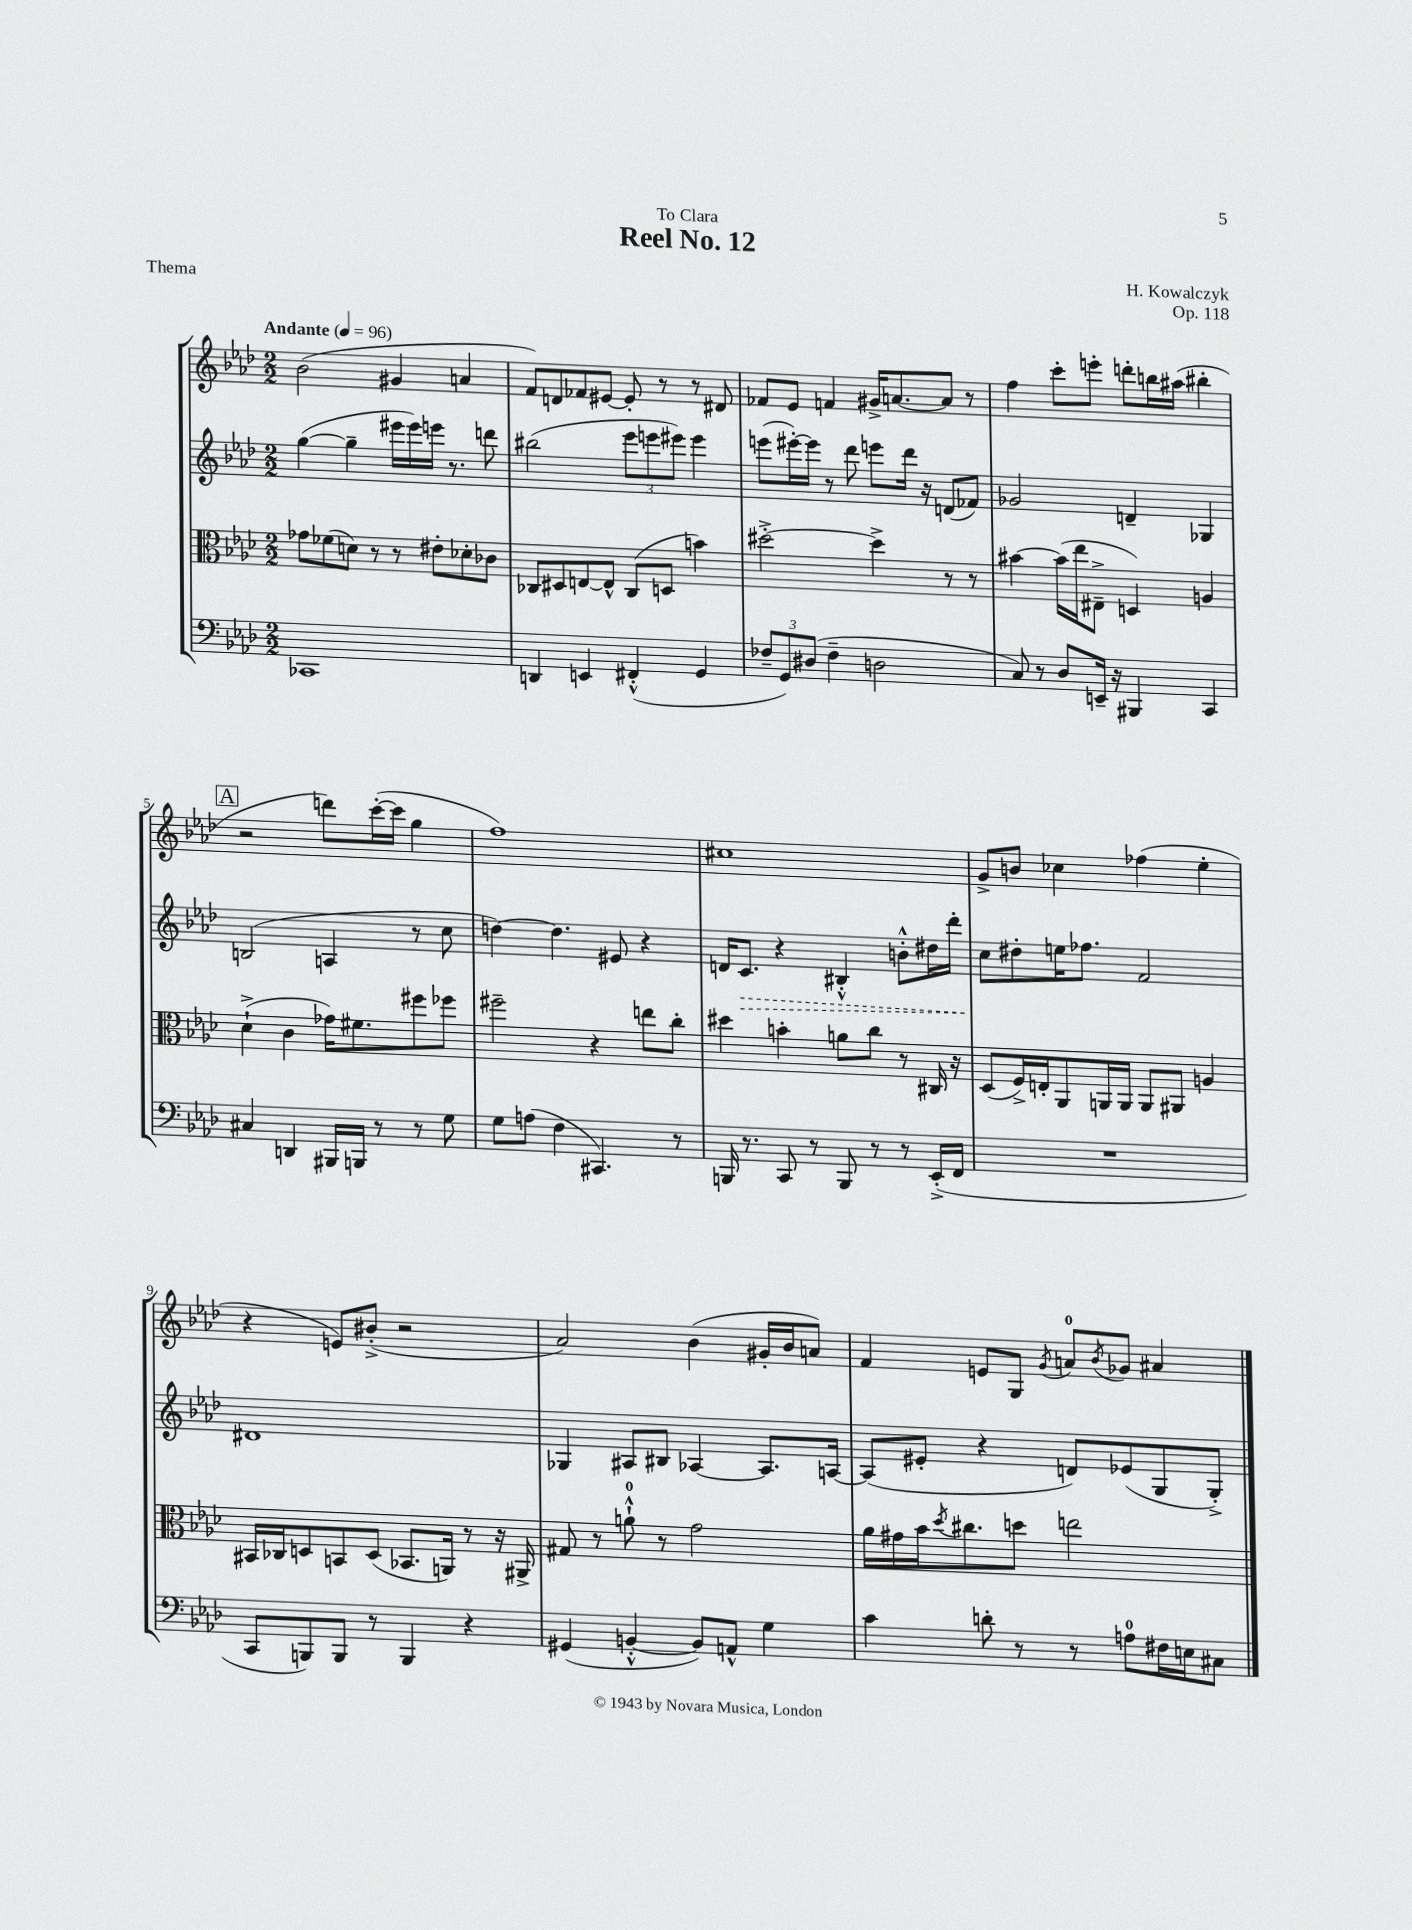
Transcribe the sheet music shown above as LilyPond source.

\header { title = "Reel No. 12" composer = "H. Kowalczyk" dedication = "To Clara" opus = "Op. 118" piece = "Thema" }
<<
\new StaffGroup <<
\new Staff = "s0" {
    \clef treble \key aes \major \numericTimeSignature \time 2/2 \tempo "Andante" 4 = 96
    bes'2( gis'4 a'4 |
    f'8) d'8 fes'8 eis'8~ eis'8-. r8 r8 dis'8 |
    fes'8 ees'8 f'4 gis'16-> a'8.~ a'8 r8 |
    f''4 c'''8-. e'''8-. d'''8-. b''16 ais''16( bis''4-. |
    \mark \markup { \box "A" } r2 d'''8) c'''16~-.( c'''16 g''4 |
    f''1) |
    cis''1 |
    g'8-> b'8 ces''4 fes''4( ees''4-. |
    r4 e'8) bis'8-.->( r2 |
    aes'2) bes'4( gis'16-. bes'16 a'8) |
    f'4 e'8 g8 \acciaccatura { g'8 } a'8-0 \acciaccatura { bes'8 } ges'8 ais'4 \bar "|." |
}
\new Staff = "s1" {
    \clef treble \key aes \major \numericTimeSignature \time 2/2
    g''4~( g''4-- eis'''16 eis'''16) e'''16 r8. d'''8 |
    bis''2( \tuplet 3/2 { ees'''8 e'''8 eis'''8) } eis'''4 |
    e'''8( eis'''16~-.) eis'''16 r8 des'''8 e'''8 des'''16 r16 d'8( fes'8) |
    ges'2 d'4-- ges4 |
    \mark \markup { \box "A" } b2( a4 r8 c''8 |
    d''4~) d''4. eis'8 r4 |
    d'16 \once \override Hairpin.style = #'dashed-line c'8.\> r4 bis4-.-^ b'8-.-^ dis''16 des'''16-. |
    c''8\! dis''8-. e''16 fes''8. f'2 |
    dis'1 |
    ges4 ais8 bis8 aes4~ aes8. a16~ |
    a8( eis'8-. r4 d'8) ees'8( g8 g8-.->) \bar "|." |
}
\new Staff = "s2" {
    \clef alto \key aes \major \numericTimeSignature \time 2/2
    ges'8 fes'8( d'8) r8 r8 eis'8-. des'8-. ces'8 |
    ces8 dis8 e8~ e8-^ ces8( d8 b'4) |
    dis''2~-.-> dis''4-> r8 r8 |
    bis'4~ bis'16( ees''16 eis8---> d4) a4 |
    \mark \markup { \box "A" } des'4-!->( c'4 ges'16) fis'8. fis''8 fes''8 |
    fis''2-- r4 e''8 c''8-. |
    dis''4 b'4-. a'8 c''8 r8 cis16 r16 |
    des8( f16->) e16-. aes,8 a,16 a,16 a,8 ais,8 a4 |
    bis,16 ces16 d8 b,8 d8( bes,8. a,16) r8 r16 ais,16-> |
    gis8 r8 a'8-0-!-^ r8 g'2 |
    aes'16 gis'16 bes'16 \acciaccatura { des''8 } cis''8. d''8 e''2 \bar "|." |
}
\new Staff = "s3" {
    \clef bass \key aes \major \numericTimeSignature \time 2/2
    ces,1 |
    d,4 e,4 fis,4-.-^( g,4 |
    \tuplet 3/2 { fes8-- g,8) dis8( } fes4-- d2 |
    c8) r8 des8 e,16-- r16 bis,,4 c,4 |
    \mark \markup { \box "A" } cis4 d,4 bis,,16 b,,16 r8 r8 g8 |
    g8 a8( f4 cis,4.) r8 |
    b,,16 r8. c,8 r8 b,,8 r8 r8 ees,16-.->( f,16 |
    R1 |
    c,8 b,,8) b,,8 r8 b,,4 r4 |
    gis,4( b,4~-.-^ b,8) a,8-^ g4 |
    c'4 d'8-. r8 r8 a8-0 fis16 e16 cis8 \bar "|." |
}
>>
>>
